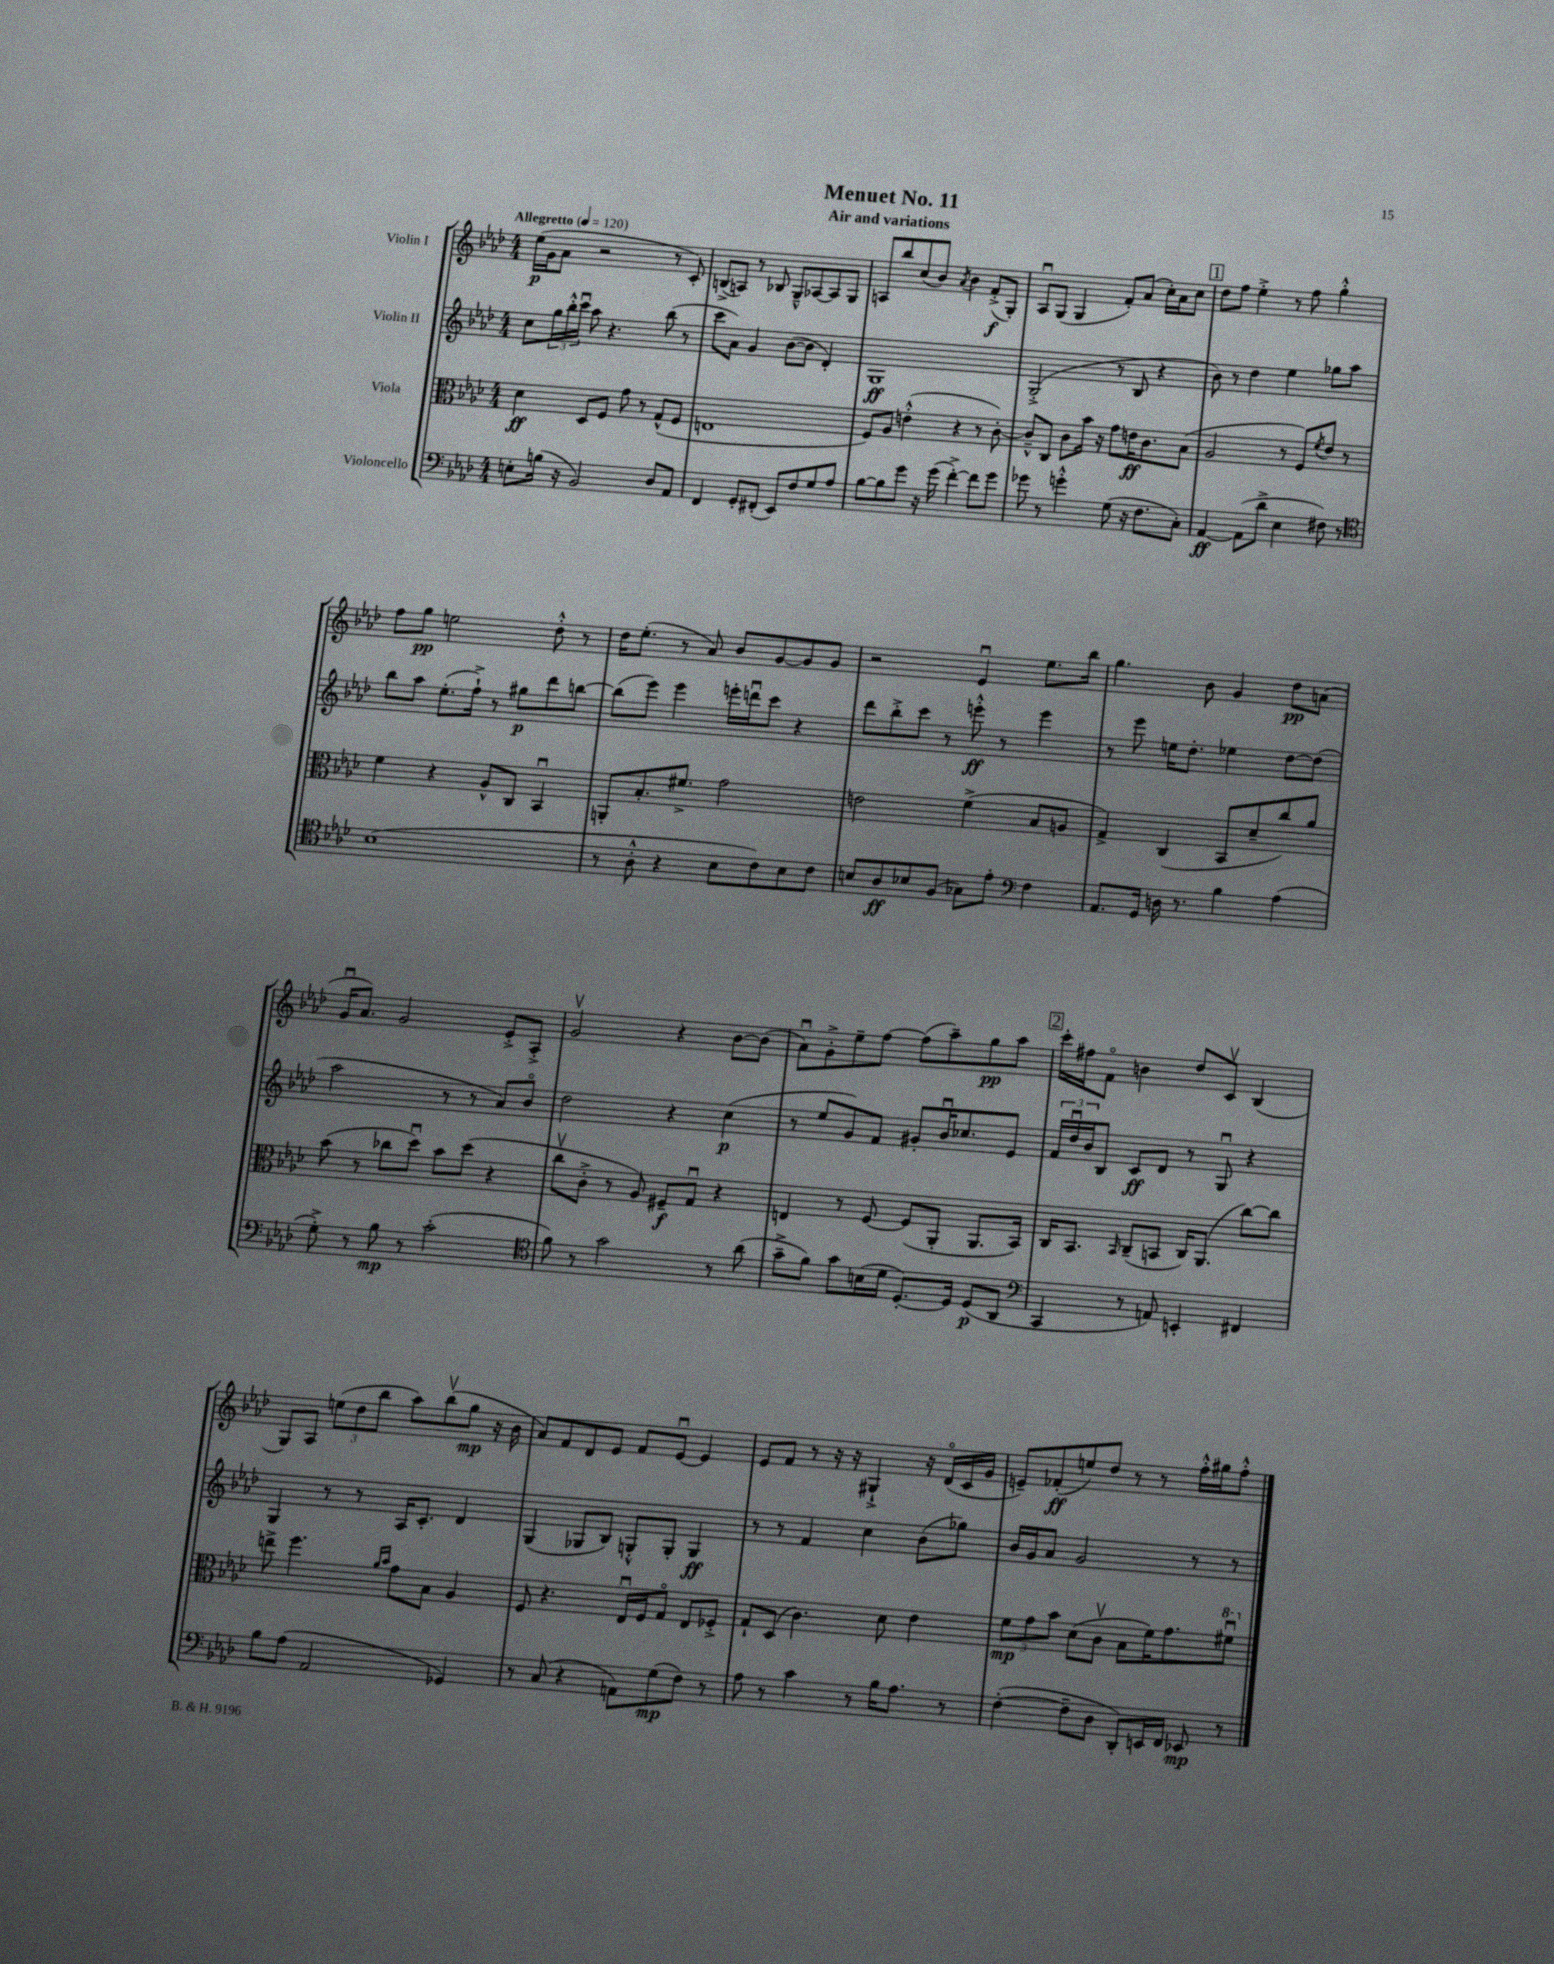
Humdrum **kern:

**kern	**kern	**kern	**kern
*staff4	*staff3	*staff2	*staff1
*clefF4	*clefC3	*clefG2	*clefG2
*k[b-e-a-d-]	*k[b-e-a-d-]	*k[b-e-a-d-]	*k[b-e-a-d-]
*M4/4	*M4/4	*M4/4	*M4/4
*MM120	*MM120	*MM120	*MM120
8E'	4d-	8cc	(16ee-
.	.	.	16g
(16B	.	24gg	8a-
.	.	24bb-'^^	.
16r	.	.	.
.	.	24cccu	.
2BB-)	8D-	8aa-	2r
.	8F	4.r	.
.	8g	.	.
.	8r	.	.
8D-	(8G^^	(8bb-	8r
8AA-	8F	8r	8c')
=	=	=	=
4FF	1E	8ccc	(8B^
.	.	8a-)	8A)
8GG'	.	4g	8r
(8FF#'	.	.	8B-
8EE-)	.	([8b-	8G~^^
8F	.	8b-]	[8A-
8G	.	4d-')	8A-]
8A-	.	.	8G
=	=	=	=
[8B-	8F)	1G	8A
8B-]	8A-	.	8bb-
8g	(4e'^^	.	(8cc
16r	.	.	8b-)
(16g	.	.	.
.	.	.	8qa-
[4f'^)	4r	.	4b-
8f]	8r	.	(8f'^
8g	[8c')	.	8G')
=	=	=	=
8g-	8c~^^]	(2G'^	8A-u
8r	8C	.	(8G
4g'^^	8c	.	4G
.	16b-	.	.
.	16r	.	.
(8G	8g	8r	8f')
16r	16e	8B-	(8a-
8.F	8.c	.	.
.	.	4r	16cc')
.	.	.	16a-
8C')	(8B-	.	8cc
=	=	=	=
[4AA-	2A-	8b-)	8dd-
.	.	8r	8ff
(8AA-]	.	4dd-	4ee-'^
8d-^	.	.	.
4E-	8r	4ee-	8r
.	8F)	.	8ff
.	8qf	.	.
8F#)	8e-	8gg-	4gg'^^
8r	8r	8aa-	.
=	=	=	=
*clefC4	*	*	*
(1B-	4f	8bb-	8ff
.	.	8aa-	8gg
.	4r	(8.ee-'	2ee
.	.	16ff`^)	.
.	8A-^^	8r	.
.	8C	8gg#	.
.	4BB-u	8ddd-	8dd-'^^
.	.	[8bb	8r
=	=	=	=
8r	8AA'	(8bb]	16dd-
.	.	.	(8.ee-'
8A-'^^	8.B-'	8eee-)	.
4r	.	4eee-	8r
.	8.f#^	.	.
.	.	.	8a-)
8B-	2g	16eee'	8b-
.	.	16dddu	.
8c)	.	8ccc	[8g
8B-	.	4r	8g]
8c	.	.	8g
=	=	=	=
8B	2e	8ddd-	2r
8A-	.	8bb-'^	.
8B-	.	8ccc	.
(8F	.	8r	.
8G-)	(4f^	8eee'^^	4e-u
8e-'	.	8r	.
*clefF4	*	*	*
4F	8B-	4eee	8.ee-
.	8A	.	.
.	.	.	16bb-
=	=	=	=
8.AA-	4G^)	8r	4.gg
.	.	8eee-	.
16GG	.	.	.
16D	(4C	16ee	.
8.r	.	8.dd-'	.
.	.	.	8b-
4B-	8BB-	4ee-	4g
.	8d-~	.	.
(4A-	8cc)	[8dd-	8dd-
.	8a-	(8dd-]	(8a
=	=	=	=
8G'^)	(8b-	2aa-	16gu
.	.	.	8.a-)
8r	8r	.	.
8B-	8cc-	.	2g
8r	8dd-u)	.	.
(2c'	8b-	8r	.
.	(8dd-	8r	.
.	4r	8a-)	8e-'^
.	.	8b-o	8A-'^
=	=	=	=
*clefC4	*	*	*
8f)	8ccv	2dd-	2gv
8r	8c'^	.	.
2g	8r	.	.
.	8A-)	.	.
.	8F#~	4r	4r
.	8Gu	.	.
8r	4r	(4cc	[8b-
(8a-	.	.	(8b-]
=	=	=	=
8g~^	4E	8r	8a-u)
8f)	.	8ee-	8g'^
8g	8r	8g)	8ee-~
(16B	[8F	8f	[8ff
16d-	.	.	.
[8.D-')	(8F]	8g#'	(8ff]
.	8AA-'	16b-u	8aa-~)
16D-]	.	8.cc-	.
(8D-	8.AA-	.	8gg
8AA-	.	8e-	8aa-
.	16BB-)	.	.
=	=	=	=
*clefF4	*	*	*
4CC	16C	24f	16ccc'
.	.	24dd-u	.
.	8.BB-	.	16ff#
.	.	24b-	.
.	.	8B-	8fo
.	16qqBB-	.	.
8r	(8C~	8c	4b
8AA)	8BB	8d-	.
4EE'	16C)	8r	8dd-
.	(8.AA-	.	.
.	.	8Gu	8cv
4FF#	[8cc)	4r	(4B-
.	8cc]	.	.
=	=	=	=
8B-	8ee^	4G	8G)
(8A-	4.ff	.	8A-
2AA-	.	8r	(12ee
.	.	.	12dd-
.	.	8r	.
.	.	.	12bb-
.	16qqa-	.	.
.	16qqb-	.	.
.	8g	16A-	8aa-)
.	.	8.c'	.
.	8B-	.	(8bb-v
4GG-)	4A-	4d-	8gg
.	.	.	16r
.	.	.	16b-
=	=	=	=
8r	8F	(4G	8a-)
(8C	4.r	.	8f
4r	.	8G-	8d-
.	.	8B-)	8e-
8AA)	16E-u	8G'^^	8f
.	16F	.	.
(8G	8Go	8G'	[8e-u
8F)	8E-	4G	4e-]
8r	8F-'^	.	.
=	=	=	=
8A-	8G`	8r	8e-
8r	(8D-	8r	8f
4c	4.c)	4f	8r
.	.	.	16r
.	.	.	16r
8r	.	4cc	4G#`^
16B-	8d-	.	.
8.A-	.	.	.
.	4e-	(8b-	16r
.	.	.	(16d-o
8r	.	8gg-)	16c
.	.	.	16g
=	=	=	=
([4F'	12f	16b-	8e~)
.	.	16g	.
.	12g	.	.
.	.	8a-	(8f-'
.	12b-	.	.
8F~]	(8d-	2g	8ee)
8D-	8cv	.	8dd-
8DD-')	8B-	.	8r
16EE	16f)	.	8r
16FF	8.g	.	.
8EE-	.	8r	16ff'^^
.	.	.	16gg#
8r	8ff#u	8r	8ff'^^
==	==	==	==
*-	*-	*-	*-
